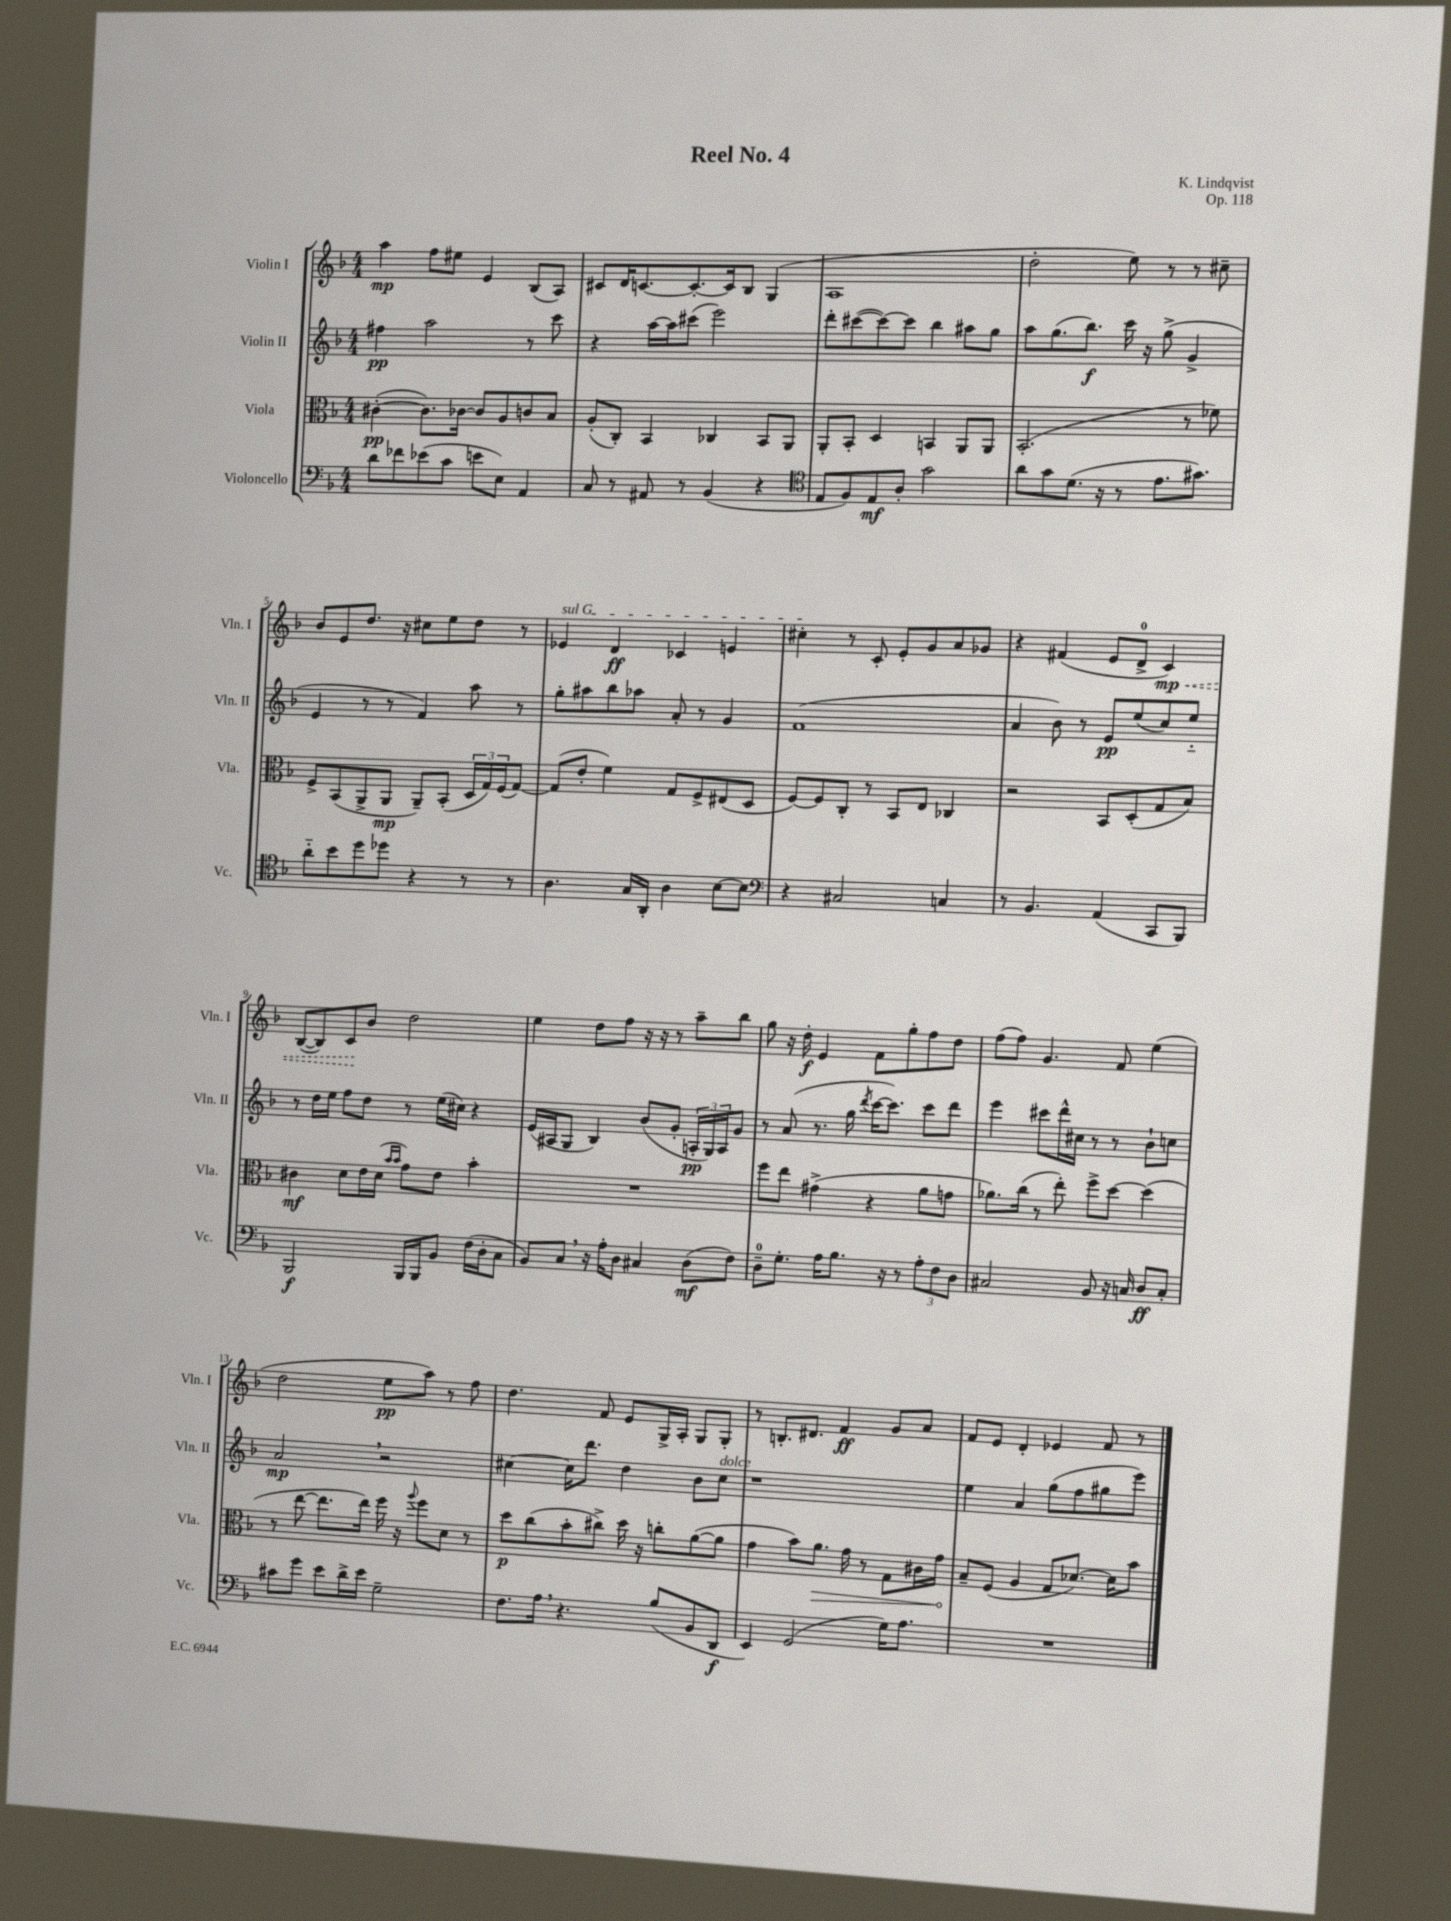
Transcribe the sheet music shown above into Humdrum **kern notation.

**kern	**kern	**kern	**kern
*staff4	*staff3	*staff2	*staff1
*clefF4	*clefC3	*clefG2	*clefG2
*k[b-]	*k[b-]	*k[b-]	*k[b-]
*M4/4	*M4/4	*M4/4	*M4/4
8d	([4c#'	4ff#	4aa
8f-	.	.	.
(8e-	8.c#])	2aa	8ff
8c	.	.	8ee#
.	[16c-	.	.
8e	8c-]	.	4e
8E)	8A	.	.
4AA	8c	8r	(8B-
.	8B-	8ccc	8A)
=	=	=	=
8C	(8A'	4r	8c#
8r	8C')	.	16d
.	.	.	[8.c
8AA#	4BB-	[16aa	.
.	.	16aa]	.
8r	.	(8ccc#	8.c'_
(4BB-	4C-	2eee)	.
.	.	.	16c]
.	.	.	8B-
4r	8BB-	.	(4G
.	8AA	.	.
=	=	=	=
*clefC4	*	*	*
8E	8AA'	8ddd'	1A
8F)	8BB-'	([8ccc#	.
8E	4D	8ccc#_)	.
8A'	.	8ccc#]	.
2g	4BB	4bb-	.
.	8AA	8aa#	.
.	8AA	8gg	.
=	=	=	=
8a	(2.BB-'	8aa	2dd'
8g	.	(8.gg	.
(8.d	.	.	.
.	.	8.bb-)	.
16r	.	.	.
8r	.	16ccc	8ee)
.	.	16r	.
8.e	.	(8gg^	8r
.	8r	4g^	8r
8.g#)	.	.	.
.	8f-)	.	8cc#~
=	=	=	=
8a'~	8F^	4e	8b-
8b-	(8BB-	.	8e
8dd	8AA^	8r	8.dd
8dd-	8AA	8r	.
.	.	.	16r
4r	8AA~)	4f)	8cc#
.	(8BB-'	.	8ee
8r	24D	8aa	8dd
.	24G)	.	.
.	(24F	.	.
8r	[8G)	8r	8r
=	=	=	=
4.A	(8G]	8gg'	4e-
.	8e'	8aa#	.
.	4f)	8bb-	4d
16G	.	8aa-	.
16AA'	.	.	.
4A	8G	8a'	4c-
.	8F^	8r	.
[8B-	(8E#	4g	4e
8B-]	8D	.	.
=	=	=	=
*clefF4	*	*	*
4r	[8F)	(1f	4cc#'
.	8F]	.	.
2C#	8C'	.	8r
.	8r	.	8c'
.	8BB-	.	8e'
.	8E	.	8g
4C	4C-	.	8a
.	.	.	8g-
=	=	=	=
8r	2r	4a	4r
4.BB-	.	.	.
.	.	8b-)	(4f#
.	.	8r	.
(4AA	8BB-	8e	8e
.	(8D'	(8ee	8d^
8CC	8G	8cc)	4c)
8BBB-)	8B-)	8ee'~	.
=	=	=	=
2BBB-	4c#	8r	([8B-
.	.	16dd	8B-])
.	.	16ee	.
.	8d	8ff	8c
.	16e	8dd	8b-
.	(16d	.	.
.	16qqb-	.	.
.	16qqb-	.	.
16BBB-	8g)	8r	2dd
16BBB-	.	.	.
8BB-	8e	(16ee	.
.	.	16cc#)	.
(16F	4b-'	4r	.
16D'	.	.	.
8C	.	.	.
=	=	=	=
8BB-)	1r	(16e	4ee
.	.	16A#	.
8C	.	8G	.
16r	.	4B-)	8dd
16A'	.	.	.
8D	.	.	8ff
4C#	.	(8b-	16r
.	.	.	16r
.	.	8g'	8r
(8D	.	24A'	8aa~
.	.	24G)	.
.	.	24A	.
8F)	.	8g	8bb-
=	=	=	=
8D~	8ff	8r	8gg
8.G'	8ee	(8a	16r
.	.	.	16dd'
.	(4g#^	8.r	4e
16A	.	.	.
8.B-	.	.	.
.	.	16gg	.
.	.	8qddd	.
.	4r	[16ccc	8f
16r	.	8.ccc])	.
8r	.	.	8gg'
12A'	8a	8ccc	8ff
12F	.	.	.
.	8g	8ddd	8dd
12D	.	.	.
=	=	=	=
2C#	8.a-)	4eee	(8ff
.	.	.	8ff)
.	(16cc	.	.
.	8r	8ccc#	4.g
.	8ee')	16ddd^^	.
.	.	16cc#	.
8BB-	8ff^	8r	.
16r	[8dd	8r	8f
16C	.	.	.
8D	(4dd]	8b-`	(4ee
8C'	.	8cc	.
=	=	=	=
8c#	8r	2a	2dd
8g	[8ee	.	.
8e	8.ee]	.	.
16d^	.	.	.
16e	16ee)	.	.
2G~	16ff	2r	8ee
.	16r	.	.
.	8qqaa	.	.
.	8ff	.	8aa)
.	8d	.	8r
.	8r	.	8ff
=	=	=	=
8.F	8dd	[4cc#	4.dd
.	(8cc	.	.
16A	.	.	.
4.r	8b-'	16cc#]	.
.	.	8.ddd	.
.	8cc#^)	.	8f
.	16dd	4dd	8e
.	16r	.	.
(8B-	8cc'	.	16G^
.	.	.	16A'
8BB-	([8a	8b-	8G
8DD	8a]	8cc#	8G'
=	=	=	=
4EE)	4g	1r	8r
.	.	.	8.B'
(2GG	8b-)	.	.
.	.	.	8.d#
.	8.a	.	.
.	.	.	4f
.	16g	.	.
.	8r	.	.
16G)	8G	.	8g
8.A	.	.	.
.	16c#	.	8a
.	16g	.	.
=	=	=	=
1r	8B-~	4ee	8f
.	(8F	.	8e
.	4A	4a	4d'
.	8G	(8gg	4e-
.	[8.d-)	8ff	.
.	.	8gg#	8f
.	16d-]	.	.
.	8b-	8eee)	8r
==	==	==	==
*-	*-	*-	*-
